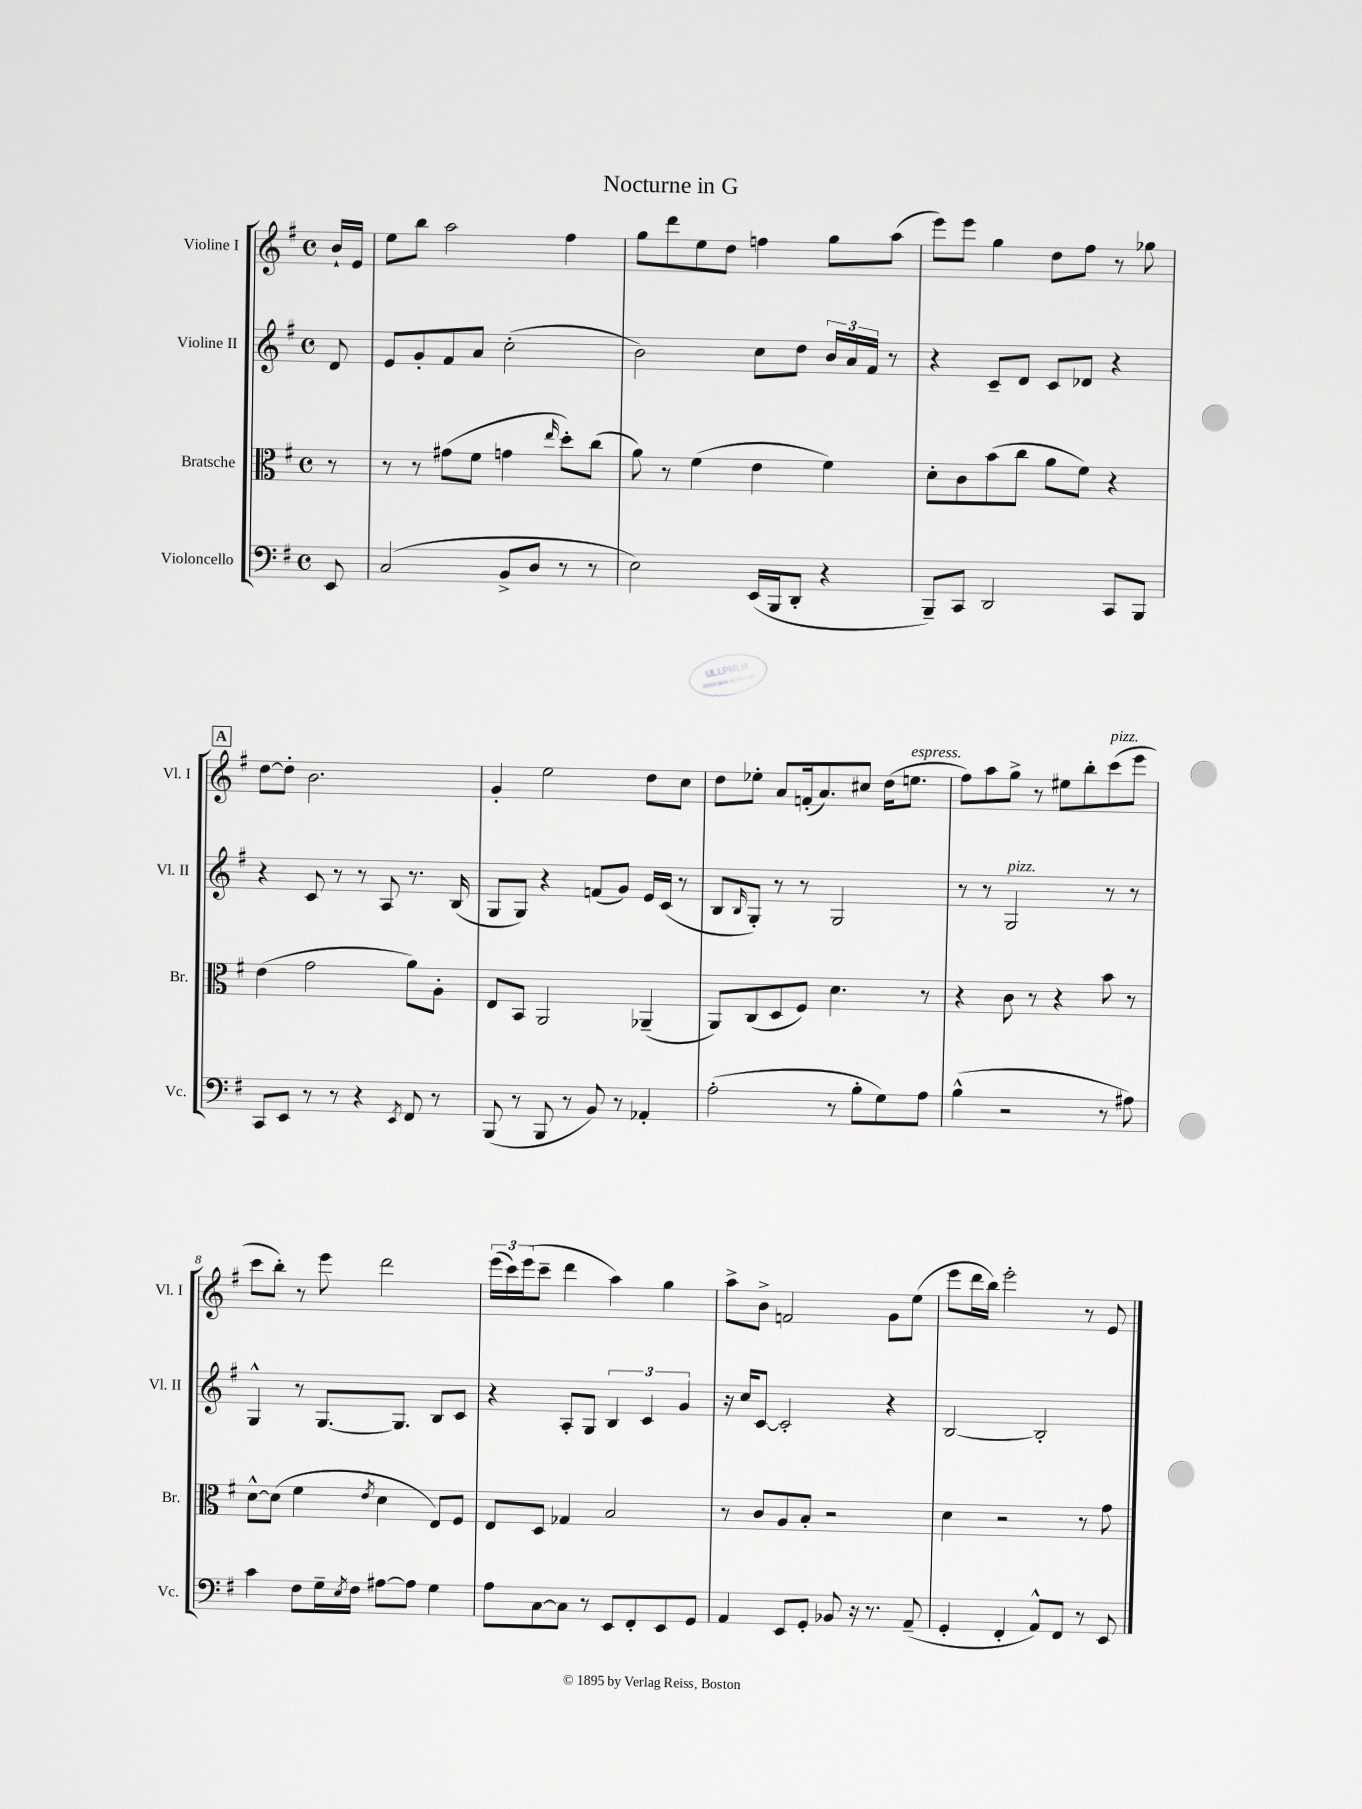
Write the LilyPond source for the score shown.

\header { title = "Nocturne in G" }
<<
\new StaffGroup <<
\new Staff = "s0" \with { instrumentName = "Violine I" shortInstrumentName = "Vl. I" } {
    \clef treble \key g \major \defaultTimeSignature \time 4/4 \partial 8
    b'16-! e'16 |
    e''8 b''8 a''2 fis''4 |
    g''8 d'''8 e''8 d''8 f''4 g''8 a''8( |
    e'''8) e'''8 g''4 d''8 fis''8 r8 ges''8 |
    \mark \markup { \box "A" } d''8~ d''8-. b'2. |
    g'4-. e''2 d''8 c''8 |
    d''8 ees''8-. a'8 f'16-.( a'8.) cis''8 d''16( e''8.^\markup { \italic "espress." } |
    fis''8) a''8 g''8-> r8 eis''8 b''8-. c'''8^\markup { \italic "pizz." }( e'''8 |
    c'''8 b''8-.) r8 e'''8 d'''2 |
    \tuplet 3/2 { e'''16( c'''16) e'''16( } c'''8-- d'''4 a''4) g''4 |
    a''8-> b'8-> f'2 g'8 e''8( |
    e'''8 d'''16 b''16) e'''2-. r8 e'8 \bar "|." |
}
\new Staff = "s1" \with { instrumentName = "Violine II" shortInstrumentName = "Vl. II" } {
    \clef treble \key g \major \defaultTimeSignature \time 4/4 \partial 8
    d'8 |
    e'8 g'8-. fis'8 a'8 c''2-.( |
    b'2) c''8 d''8 \tuplet 3/2 { b'16 a'16 fis'16 } r8 |
    r4 c'8-- d'8 c'8 des'8 r4 |
    \mark \markup { \box "A" } r4 c'8 r8 r8 a8 r8. b16( |
    g8 g8) r4 f'8( g'8) e'16 c'16( r8 |
    b8 \grace { b16 } g8-.) r8 r8 g2 |
    r8 r8 g2^\markup { \italic "pizz." } r8 r8 |
    g4-^ r8 g8.~ g8. b8 c'8 |
    r4 a8-. g8 \tuplet 3/2 { b4 c'4 g'4 } |
    r16 c''16 c'8~ c'2-. r4 |
    b2~ b2-. \bar "|." |
}
\new Staff = "s2" \with { instrumentName = "Bratsche" shortInstrumentName = "Br." } {
    \clef alto \key g \major \defaultTimeSignature \time 4/4 \partial 8
    r8 |
    r8 r8 gis'8( fis'8 g'4 \grace { e''16 } d''8-.) c''8( |
    a'8) r8 fis'4( e'4 fis'4) |
    d'8-. c'8 b'8( c''8 a'8 fis'8) r4 |
    \mark \markup { \box "A" } e'4( g'2 a'8) a8-. |
    e8 b,8 a,2 aes,4--( |
    a,8) c8( d8 fis8) d'4. r8 |
    r4 c'8 r8 r4 b'8 r8 |
    d'8~-^ d'8( fis'4 \acciaccatura { e'8 } d'4 e8) fis8 |
    e8 d8 ges4 b2 |
    r8 c'8 a8 b8-. r2 |
    d'4 r2 r8 g'8 \bar "|." |
}
\new Staff = "s3" \with { instrumentName = "Violoncello" shortInstrumentName = "Vc." } {
    \clef bass \key g \major \defaultTimeSignature \time 4/4 \partial 8
    e,8 |
    c2( b,8-> d8 r8 r8 |
    e2) e,16( b,,16 d,8-. r4 |
    b,,8--) c,8 d,2 c,8 b,,8 |
    \mark \markup { \box "A" } c,8 e,8 r8 r8 r4 \acciaccatura { e,8 } fis,8 r8 |
    b,,8( r8 b,,8 r8 b,8) r8 aes,4-. |
    a2-.( r8 b8-. g8) a8 |
    b4-^( r2 r8 ais8) |
    c'4 fis8 g16-- \acciaccatura { e8 } fis16 ais8~ ais8 g4 |
    a8 c8~ c8 r8 e,8 fis,8-. e,8 g,8 |
    a,4 e,8 g,8-. bes,8 r16 r8. a,8--( |
    g,4-. fis,4-. a,8-^) fis,8 r8 e,8 \bar "|." |
}
>>
>>
